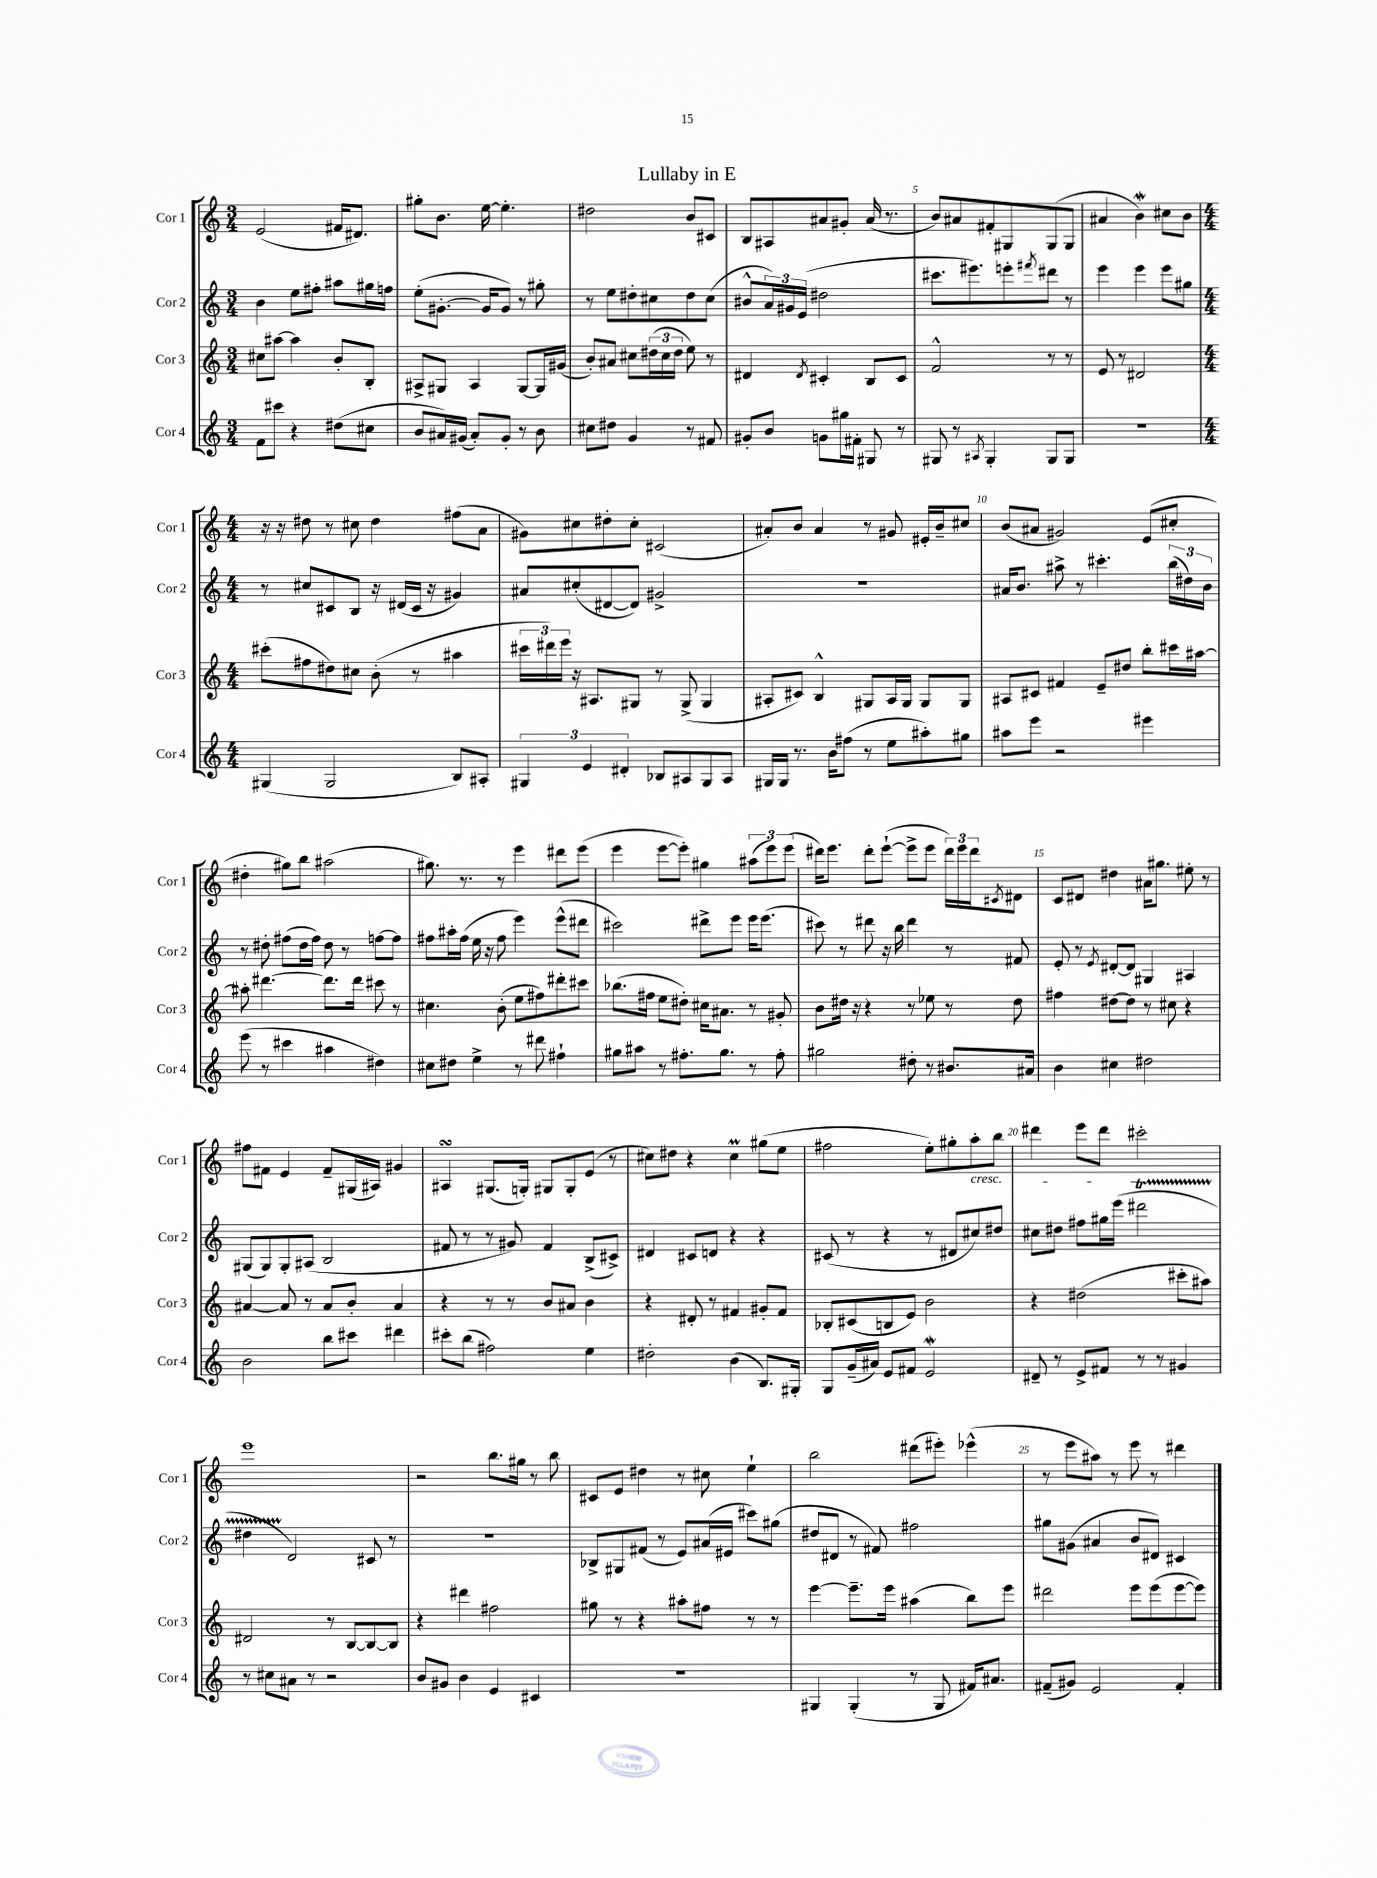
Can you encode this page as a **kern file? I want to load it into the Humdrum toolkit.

**kern	**kern	**kern	**kern
*part4	*part3	*part2	*part1
*staff4	*staff3	*staff2	*staff1
*I"Cor 4	*I"Cor 3	*I"Cor 2	*I"Cor 1
*I'Cor 4	*I'Cor 3	*I'Cor 2	*I'Cor 1
*clefG2	*clefG2	*clefG2	*clefG2
*k[]	*k[]	*k[]	*k[]
*M3/4	*M3/4	*M3/4	*M3/4
=1	=1	=1	=1
8f\L	8cc#X\L	4b\	(2e/
8ccc#X\J	[8aa#X\J	.	.
4r	4aa#\]	8ee\L	.
.	.	8ff#X'\J	.
(8dd#X\L	8b'/L	8aa#X\L	16f#X/KL
.	.	.	8.d#X/J)
8cc#X\J	8B'/J	16gg#X\L	.
.	.	16ffn\JJ	.
=2	=2	=2	=2
8b/L	8A#X^/L	(8ee'\L	8gg#X'\L
16a#X/L)	8G#X/J	[8.g#X'\J	8.b\J
(16g#X/JJ	.	.	.
8a#'/L)	4A#/	.	.
.	.	16g#/KL]	[16ee\
8g#'/J	.	8g#/J)	4.ee'\]
8r	[8G#/L	8r	.
8b\	16G#/L]	8gg#X'\	.
.	(16g#X/JJ	.	.
=3	=3	=3	=3
8cc#X\L	8b'/L)	8r	2dd#X\
8dd#X\J	8a#X/J	8ee\L	.
4g/	8cc#X\L	8dd#X'\	.
.	(24dd#X\L	8cc#X\	.
.	24cc#\	.	.
.	24dd#\JJ	.	.
8r	8ee\)	8dd#\	8b/L
8f#X/	8r	(8cc#\J	8c#X/J
=4	=4	=4	=4
8g#X'/L	4d#X/	8b#X^^/L	8B/L
8b/J	.	24a/L)	8A#X/
.	.	24g#X/	.
.	.	(24e/JJ	.
.	8qd#/	.	.
8gn\L	4c#X'/	2dd#X\	8a#X/
16gg#X\L	.	.	8g#X'/J
16f#X'\JJ	.	.	.
8G#X/	8B/L	.	(16a#/
.	.	.	8.r
8r	8c#/J	.	.
=5	=5	=5	=5
8G#X/	2f^^/	8.ccc#X\L	8b/L)
8r	.	.	8a#X/
.	.	8.eee#X\)	.
8qA#X/	.	.	.
4G#'/	.	.	8f#X'/
.	.	8eeen'\	8G#X/
.	.	8qfff#X/	.
8G#/L	8r	8ddd#X\J	(8G#/
8G#/J	8r	8r	8G#/J
=6	=6	=6	=6
2.r	8e/	4eee\	4a#X/
.	8r	.	.
.	2d#X/	4eee\	4bW\)
.	.	8eee\L	8cc#X\L
.	.	8gg#X\J	8b\J
!!LO:LB:g=z
=7	=7	=7	=7
*M4/4	*M4/4	*M4/4	*M4/4
(4G#X/	(8ccc#X'\L	8r	16r
.	.	.	16r
.	8ff#X\	8cc#X/L	8dd#X\
2G#/	8dd#X\)	8c#X/	8r
.	8cc#X\J	8B/J	8cc#X\
.	(8b'\	16r	4dd#\
.	.	(16d#X/LL	.
.	8r	16c#/JJ	.
.	.	16r	.
8B/L)	4aa#X\	4g#X/)	(8ff#X\L
8A#X'/J	.	.	8a\J
=8	=8	=8	=8
6G#X/	24ccc#X\LL	8a#X/L	8g#X\L)
.	24ddd#X\)	.	.
.	24eee\JJ	.	.
.	16r	(8cc#X'/	8cc#X\
6e/	.	.	.
.	8.A#X/L	.	.
.	.	[8d#X/	8dd#X'\
6d#X'/	.	.	.
.	8G#X/J	8d#/J])	8cc#'\J
8B-X/L	8r	2g#X^/	(2c#X/
8A#X/	(8G#^/	.	.
8G#/	4G#/	.	.
8A#/J	.	.	.
=9	=9	=9	=9
16G#X/LL	8A#X'/L	1r	8a#X'/L)
16G#/JJ	.	.	.
8.r	8c#X/J)	.	8b/J
.	4B^^/	.	4a#/
16b\KL	.	.	.
(8ff#X\J	.	.	.
8r	8G#X/L	.	8r
8ee\L	16A#/L	.	8g#X/
.	16G#/JJ	.	.
8aa#X'\)	8G#/L	.	16e#X'/LL
.	.	.	16b~/J
8gg#X\J	8G#/J	.	8cc#X/J
=10	=10	=10	=10
8aa#X\L	8A#X/L	16a#X/KL	(8b/L
.	.	8.b/J	.
8eee\J	8c#X/J	.	8a#X/J
2r	4f#X/	8aa#X^\	2g#X/)
.	.	8r	.
.	8e~/L	4.ccc#X'\	.
.	8dd#X/J	.	.
4eee#X\	8bb'\L	.	(8e/L
.	16ccc#X\L	(24bb\LL	8cc#X'/J
.	.	24dd#X\)	.
.	[16aa#X\JJ	.	.
.	.	24b\JJ	.
!!LO:LB:g=z
=11	=11	=11	=11
(8eee\	8aa#X'\]	8r	4dd#X'\
8r	[4.ddd#X\	8dd#X'\	.
4ccc#X\	.	(8ff#X\L	8gg#X\L)
.	.	16dd#\L	8bb\J
.	.	16ff#\JJ)	.
4aa#X\	8.ddd#\L]	8dd#\	(2aa#X\
.	.	8r	.
.	16ddd#\Jk	.	.
4dd#X\)	8ccc#X\	[8ffn\L	.
.	8r	8ff\J]	.
=12	=12	=12	=12
8cc#X\L	4.cc#X\	8ff#X\L	8.gg#X\)
8dd#X\J	.	16aa#X'\L	.
.	.	(16ff#\JJ	8.r
4ee^\	.	16ee\	.
.	.	16r	.
.	(8b'\	8ff#\	8r
8r	8ee\L	4eee\)	4eee\
8ddd#X\	8ff#X\)	.	.
4ff#X`\	8ddd#X'\	(8eee^^\L	8ddd#X\L
.	8ccc#X\J	8ddd#X\J	(8eee\J
=13	=13	=13	=13
8gg#X\L	(8.bb-X\L	2ccc#X\)	4eee\
8aa#X\J	.	.	.
.	16ff#X\Jk	.	.
8r	8ee\L	.	[8eee\L
8.ff#X'\L	8dd#X'\J)	.	8eee'\J])
.	16cc#X\KL	8ddd#X^\L	4gg#X\
8.gg#\J	8.a#X\J	.	.
.	.	8eee\J	.
8r	8r	16eee\KL	(12aa#X\L
.	.	(8.eee\J	.
.	.	.	12eee\)
8ff#'\	8g#X'/	.	.
.	.	.	(12eee\J
=14	=14	=14	=14
2gg#X\	8b\L	8ccc#X\)	16ddd#X\KL)
.	.	.	8.eee\J
.	16dd#X\Jk	8r	.
.	16r	.	.
.	4r	8ddd#X\	8ddd#'\L
.	.	16r	([8eee`\J
.	.	16bb\	.
8dd#X'\	8r	4ddd#\	8eee^\L]
8r	8ee-X\	.	8eee\J
8.b#X/L	8r	8r	24ddd#\LL)
.	.	.	24eee\
.	.	.	24ddd#\J
.	.	.	8qc#X/
.	8dd#\	8f#X/	8d#X\J
16a#X/Jk	.	.	.
=15	=15	=15	=15
4b\	4ff#X\	8e'/	8c/L
.	.	8r	8d#X/J
.	.	8qe/	.
4cc#X\	[8dd#X\L	[8d#X'/L	4dd#X\
.	8dd#\J]	8d#/J]	.
2dd#X\	8r	4G#X/	16a#X\KL
.	.	.	8.gg#X\J
.	8cc#X\	.	.
.	4r	4A#X/	8ee#X'\
.	.	.	8r
!!LO:LB:g=z
=16	=16	=16	=16
2b\	[4a#X/	(8G#X/L	8ff#X\L
.	.	8G#/)	8f#X\J
.	8a#/]	8G#'/	4e/
.	8r	(8A#X/J	.
8bb\L	8a#/L	2B/	8f#~/L
8ccc#X\J	8b'/J	.	(16G#X/L
.	.	.	16A#X/JJ)
4ddd#X\	4a#/	.	4g#X/
=17	=17	=17	=17
8ccc#X'\L	4r	8f#X/	4A#XsSsS/
(8bb\J	.	8r	.
2ff#X\)	8r	8r	(8.G#X/L
.	8r	8g#X/)	.
.	.	.	16Gn'/Jk)
.	8b/L	4f#/	8G#X/L
.	8a#X/J	.	8G#'/
4ee\	4b\	(8B^/L	(8e/J
.	.	8c#X^/J)	8r
=18	=18	=18	=18
2dd#X'\	4r	4d#X/	8cc#X\L)
.	.	.	8dd#X\J
.	8d#X'/	8c#X/L	4r
.	8r	8dn/J	.
(4b\	4f#X/	4r	4cc#m\
8.B/L)	8g#X'/L	4r	(8gg#X\L
.	8f#/J	.	8ee\J
16G#X'/Jk	.	.	.
=19	=19	=19	=19
8G/L	8B-X'/L	(8c#X/	2ff#X\
(16g~/L	(8c#X/	8r	.
16a#X/JJ)	.	.	.
8e/L	8Bn/	4r	.
8f#X/J	8e/J)	.	.
2eW/	2b\	8r	8ee'\L)
.	.	8d#X/L	8gg#X'\
!	!	!	!LO:TX:b:i:t=cresc.
.	.	8cc#X/)	8aa'\
.	.	8dd#X/J	8bb\J
=20	=20	=20	=20
8d#X~/	4r	8cc#X\L	4ddd#X\
8r	.	8dd#X\J	.
8e^/L	(2dd#X\	8ff#X\L	8eee\L
8f#X/J	.	16gg#X\L	8ddd#\J
.	.	(16eee\JJ	.
8r	.	2ddd#Xt\	2ccc#X'\
8r	.	.	.
4g#X/	8ccc#X'\L	.	.
.	8aa#X\J)	.	.
!!LO:LB:g=z
=21	=21	=21	=21
8r	2d#X/	4dd#XTTT\	1eee
8cc#X\L	.	.	.
8a#X\J	.	2d/)	.
8r	.	.	.
2r	8r	.	.
.	[8B/L	.	.
.	8B/_	8c#X/	.
.	8B/J]	8r	.
=22	=22	=22	=22
8b/L	4r	1r	2r
8g#X/J	.	.	.
4b\	4ddd#X\	.	.
4e/	2ff#X\	.	8.bb\L
.	.	.	16gg#X\Jk
4c#X/	.	.	8r
.	.	.	8bb\
=23	=23	=23	=23
1r	8gg#X\	8B-X^/L	8c#X/L
.	8r	8G#X/	8e/J
.	4r	(8f#X/J	4dd#X\
.	.	8r	.
.	8aa#X'\L	8e/L)	8r
.	8ff#X\J	(16a#X/L	8cc#X\
.	.	16e#X/JJ	.
.	8r	8ccc#X\L)	4ee`\
.	8r	(8gg#X\J	.
=24	=24	=24	=24
4G#X/	[4eee\	8dd#X/L	2bb\
.	.	8d#X/J	.
(4G#'/	8.eee~\L]	8r	.
.	.	8f#X/)	.
.	16eee\Jk	.	.
8r	(4aa#X\	2ff#X\	(8ddd#X\L
8G#/	.	.	8eee#X'\J)
16f#X/KL)	8bb\L)	.	(4eee-X^^\
8.a#X/J	.	.	.
.	8eee\J	.	.
=25	=25	=25	=25
(8f#X~/L	2ddd#X\	8gg#X\L	8r
8g#X/J)	.	(8g#X\J	8eee\L
2e/	.	4a#X/	8aa#X\J)
.	.	.	8r
.	8eee\L	8b/L	8eee\
.	(8eee\	8d#X/J)	8r
4f#'/	[8eee\	4c#X/	4ddd#X\
.	8eee\J])	.	.
==	==	==	==
*-	*-	*-	*-
